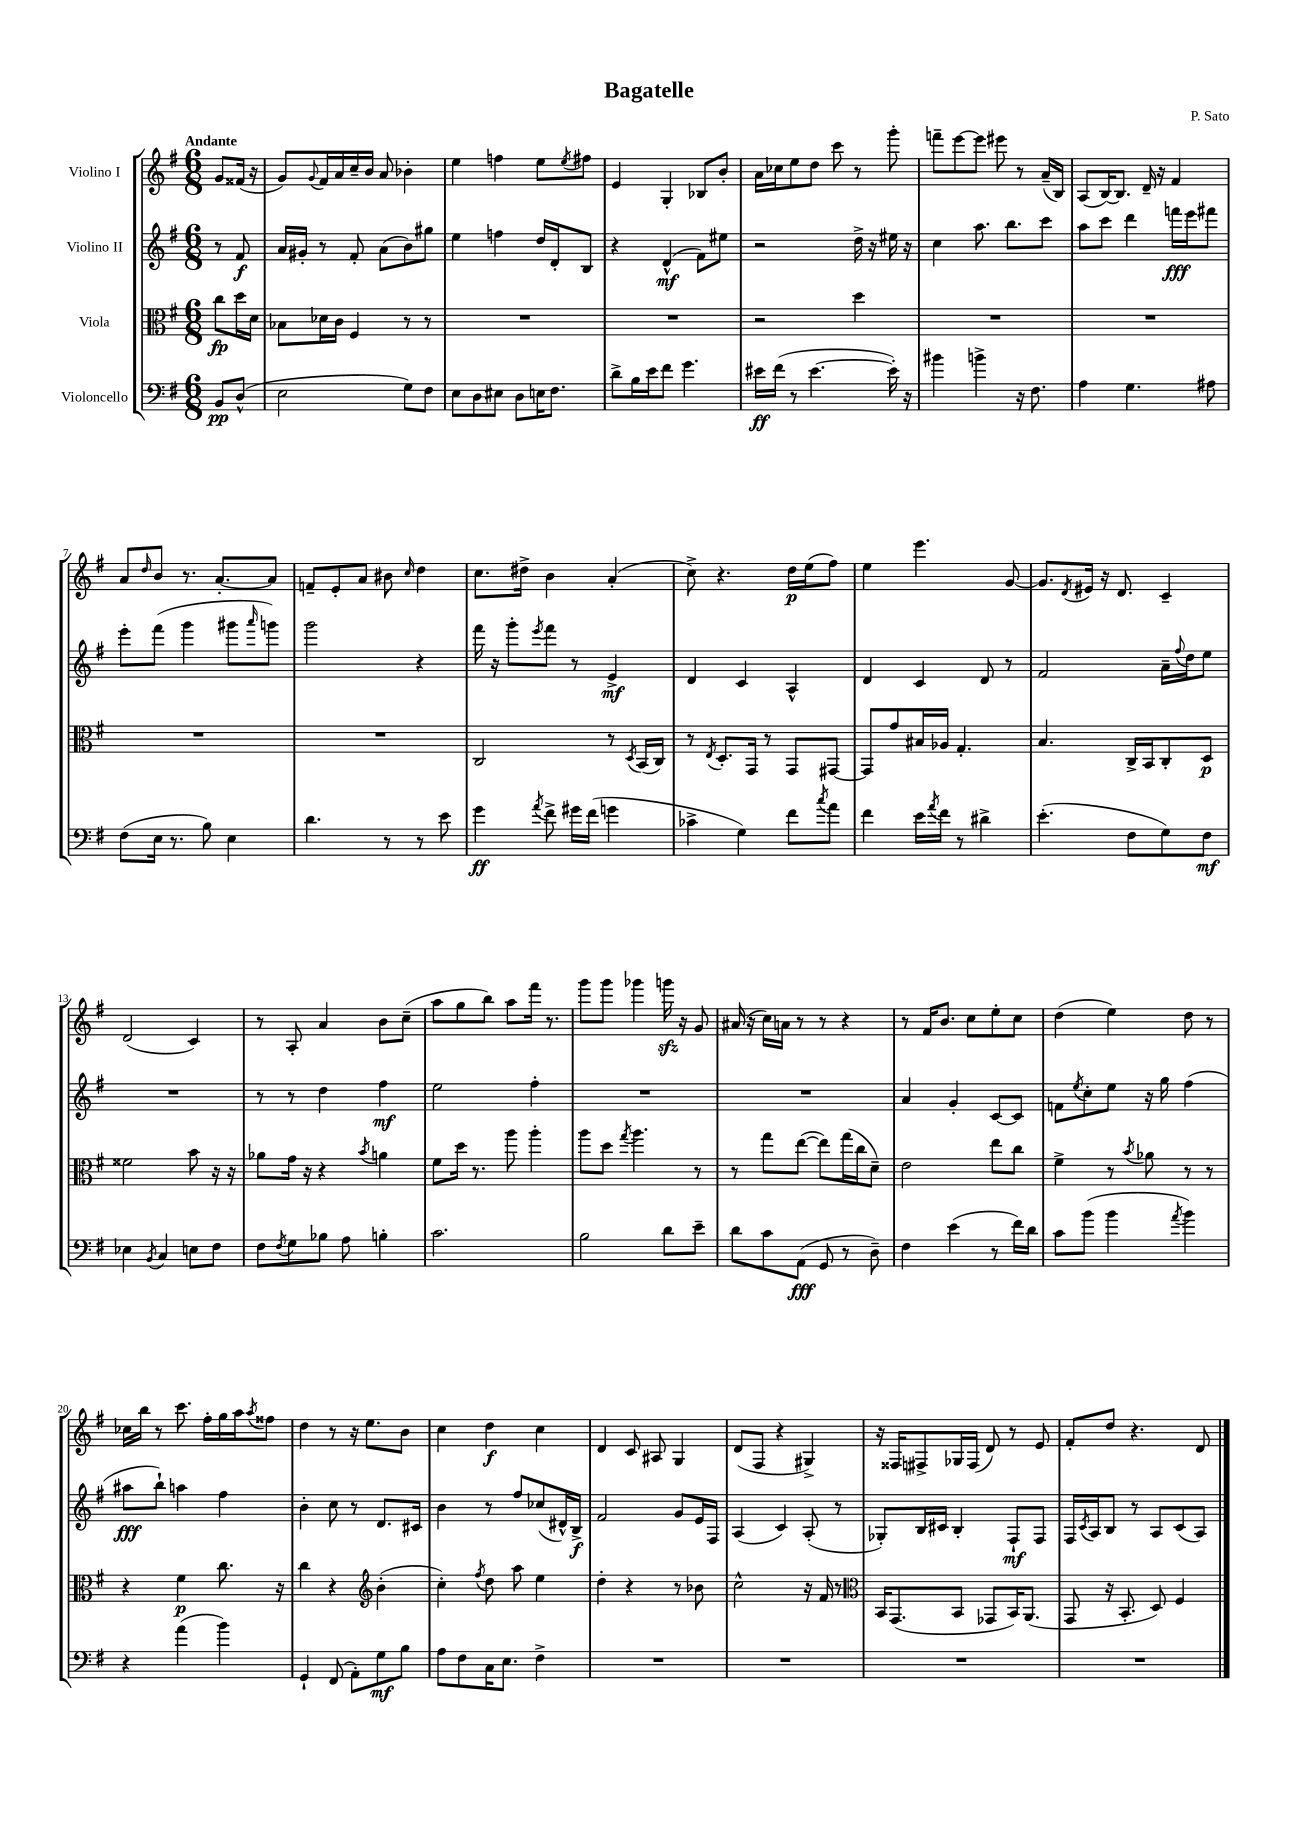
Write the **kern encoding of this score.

**kern	**kern	**kern	**kern
*staff4	*staff3	*staff2	*staff1
*clefF4	*clefC3	*clefG2	*clefG2
*k[f#]	*k[f#]	*k[f#]	*k[f#]
*M6/8	*M6/8	*M6/8	*M6/8
8BB	8cc	8r	8g
(8D^^	16dd	8f#	(16f##
.	16d	.	16r
=	=	=	=
2E	8B-	16a	8g)
.	.	16g#'	.
.	.	.	8qqg
.	16d-	8r	16f#
.	16c	.	16a
.	4F#	8f#'	16cc~
.	.	.	16b
.	.	(8a	8a
8G)	8r	8b)	4b-'
8F#	8r	8gg#	.
=	=	=	=
8E	2.r	4ee	4ee
8D	.	.	.
8E#	.	4ff	4ff
8D	.	.	.
16E	.	16dd	8ee
8.F#	.	16d'	.
.	.	.	8qee
.	.	8B	8ff#
=	=	=	=
8d^	2.r	4r	4e
16B	.	.	.
16e	.	.	.
8f#	.	(4d^^	4G'
4.g	.	.	.
.	.	8f#)	8B-
.	.	8ee#	8b'
=	=	=	=
16e#	2r	2r	16a
(16f#	.	.	16cc-
8r	.	.	8ee
[4.e#	.	.	8dd
.	.	.	8ccc
.	4dd	16dd^	8r
.	.	16r	.
16e#'])	.	16ee#	8ggg'
16r	.	16r	.
=	=	=	=
4b#	2.r	4cc	8fff~
.	.	.	[8eee
4b^	.	8.aa	8eee]
.	.	.	8eee#
.	.	8.bb	.
16r	.	.	8r
8.F#	.	.	.
.	.	8ccc	(16a~
.	.	.	16B)
=	=	=	=
4A	2.r	8aa	(8A
.	.	8ccc	[16B)
.	.	.	8.B]
4.G	.	4ddd	.
.	.	.	16d~
.	.	.	16r
.	.	16fff	4f#
.	.	16eee	.
8A#	.	8fff#	.
=	=	=	=
(8F#	2.r	8eee'	8a
.	.	.	16qqdd
16E	.	(8fff#	8b
8.r	.	.	.
.	.	4ggg	8.r
8B)	.	.	.
.	.	.	[8.a'
4E	.	8ggg#	.
.	.	16qqaaa	.
.	.	8ggg)	8a]
=	=	=	=
4.d	2.r	2ggg	8f~
.	.	.	8e'
.	.	.	8a
8r	.	.	8b#
.	.	.	16qqcc
8r	.	4r	4dd
8e	.	.	.
=	=	=	=
4g	2C	16fff#	8.cc
.	.	16r	.
.	.	8ggg'	.
.	.	.	16dd#^
8qa	.	8qeee	.
8f#^	.	8fff#	4b
16g#	.	8r	.
(16f#	.	.	.
4g	8r	4e^	(4a'
.	8qD	.	.
.	(16BB	.	.
.	16C)	.	.
=	=	=	=
4c-^	8r	4d	8cc^)
.	8qE	.	.
.	8.D'	.	4.r
4G)	.	4c	.
.	16GG	.	.
.	8r	.	.
8f#	8GG	4A^^	16dd
.	.	.	(16ee
8qcc	.	.	.
8a	[8GG#	.	8ff#)
=	=	=	=
4f#	8GG#]	4d	4ee
.	8g	.	.
16e	16B#	4c	4.eee
8qa	.	.	.
16f#	16A-	.	.
8r	4.G'	.	.
4d#^	.	8d	.
.	.	8r	[8g
=	=	=	=
(4.e'	4.B	2f#	8.g]
.	.	.	8qd
.	.	.	16e#
.	.	.	16r
.	.	.	8.d
8F#	16C^	.	.
.	16BB	.	.
8G)	8C'	16a~	4c~
.	.	8qqff#	.
.	.	16dd	.
8F#	8D	8ee	.
=	=	=	=
4E-	2f##	2.r	(2d
8qBB	.	.	.
4C	.	.	.
8E	8b	.	4c)
8F#	16r	.	.
.	16r	.	.
=	=	=	=
8F#	8a-	8r	8r
8qF#	.	.	.
8G	16g	8r	8A'
.	16r	.	.
8B-	4r	4dd	4a
8A	.	.	.
.	8qb	.	.
4B'	4a	4ff#	8b
.	.	.	(8cc~
=	=	=	=
2.c	8f#	2ee	8aa
.	16dd	.	8gg
.	8.r	.	.
.	.	.	8bb)
.	8aa	.	8aa
.	4aa'	4ff#'	16fff#
.	.	.	8.r
=	=	=	=
2B	8aa	2.r	8ggg
.	8dd	.	8ggg
.	8qgg	.	.
.	4.aa	.	4ggg-
8d	.	.	16ggg
.	.	.	16r
8e~	8r	.	8g
=	=	=	=
8d	8r	2.r	(16a#
.	.	.	16r
8c	8gg	.	16cc)
.	.	.	16a
(8AA	([8ee	.	8r
8GG	8ee])	.	8r
8r	(16gg	.	4r
.	16cc	.	.
8D~)	8d~)	.	.
=	=	=	=
4F#	2e	4a	8r
.	.	.	16f#
.	.	.	8.b
(4e	.	4g'	.
.	.	.	8cc
8r	8ee	[8c	8ee'
16f#)	8cc	8c]	8cc
16d	.	.	.
=	=	=	=
8c	4f#^	8f	(4dd
.	.	8qee	.
(8b	.	8cc'	.
4b	8r	8ee	4ee)
.	8qb	.	.
.	8a-	16r	.
.	.	16gg	.
8qa	.	.	.
4b)	8r	(4ff#	8dd
.	8r	.	8r
=	=	=	=
4r	4r	8aa#	16cc-
.	.	.	16bb
.	.	8bb`)	8r
(4a	4f#	4aa	8.ccc
.	.	.	16ff#'
4b)	8.cc	4ff#	16gg
.	.	.	16aa
.	.	.	8qaa
.	.	.	8ff##
.	16r	.	.
=	=	=	=
4GG`	4cc	4b'	4dd
(8FF#	4r	8cc	8r
8AA')	.	8r	16r
.	.	.	8.ee
*	*clefG2	*	*
8G	(4b'	8.d	.
8B	.	.	8b
.	.	16c#	.
=	=	=	=
8A	4cc')	4b	4cc
8F#	.	.	.
.	8qff#	.	.
16C	8dd	8r	4dd
8.E	.	.	.
.	8aa	8ff#	.
4F#^	4ee	(8cc-	4cc
.	.	16d#^^)	.
.	.	16B^	.
=	=	=	=
2.r	4dd'	2f#	4d
.	4r	.	8c
.	.	.	8A#
.	8r	8g	4G
.	8b-	16e	.
.	.	16F#	.
=	=	=	=
2.r	2cc^^	(4A	(8d
.	.	.	8F#
.	.	4c)	4r
.	16r	(8A'	4G#^)
.	16f#	.	.
.	8r	8r	.
=	=	=	=
*	*clefC3	*	*
2.r	16BB	8G-')	16r
.	(8.GG	.	16F##
.	.	16B	8F#^
.	.	16c#	.
.	8BB	4B'	16G-
.	.	.	(16F#
.	8GG-	.	8d)
.	16BB)	8F#`	8r
.	(8.AA	.	.
.	.	8F#	8e
=	=	=	=
2.r	8GG	16F#	8f#'
.	.	8qc	.
.	.	16A	.
.	16r	8B	8dd
.	8.BB'	.	.
.	.	8r	4.r
.	8D)	8A	.
.	4F#	(8c	.
.	.	8A)	8d
==	==	==	==
*-	*-	*-	*-
